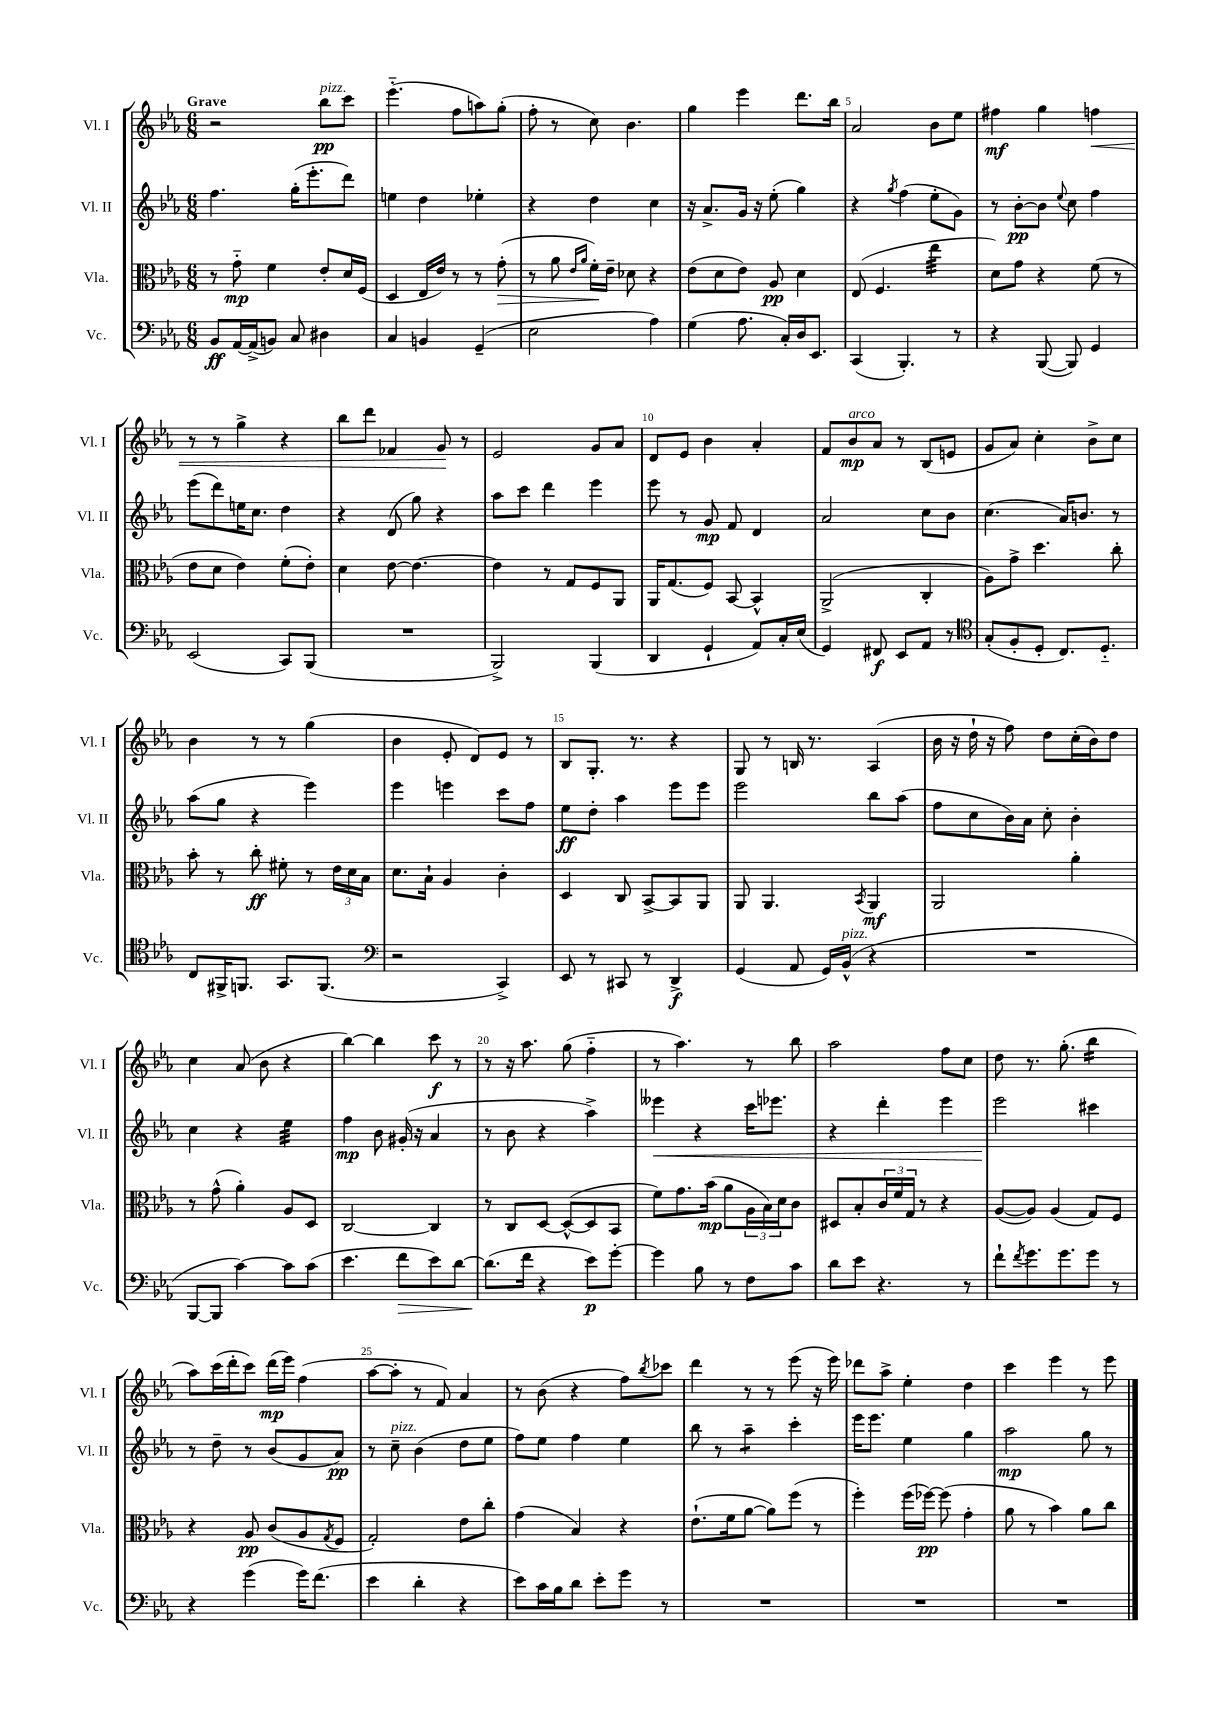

**kern	**kern	**kern	**kern
*staff4	*staff3	*staff2	*staff1
*clefF4	*clefC3	*clefG2	*clefG2
*k[b-e-a-]	*k[b-e-a-]	*k[b-e-a-]	*k[b-e-a-]
*M6/8	*M6/8	*M6/8	*M6/8
8BB-	8r	4.ff	2r
[16AA-	8g'~	.	.
(16AA-^]	.	.	.
8BB)	4f	.	.
8C	.	(16gg'	.
.	.	8.eee-'	.
4D#	8e-'	.	8bb-
.	16d	8ddd)	8ccc
.	(16F	.	.
=	=	=	=
4C	4D	4ee	(4.eee-'~
4BB	16E-	4dd	.
.	16e-)	.	.
.	8r	.	8ff
(4GG~	8r	4ee-'	8aa)
.	(8g'	.	(8gg'
=	=	=	=
2E-	8r	4r	8ff'
.	8a-	.	8r
.	16qqe-	.	.
.	16qqa-	.	.
.	16f')	4dd	8cc)
.	16e-~	.	.
.	8d-	.	4.b-
4A-)	4r	4cc	.
=	=	=	=
(4G	(8e-	16r	4gg
.	.	8.a-^	.
.	8d	.	.
8.A-	8e-)	16g	4eee-
.	.	16r	.
.	8A-	(8ee-'	.
16C')	.	.	.
16D	4d	4gg)	8.ddd
8.EE-	.	.	.
.	.	.	16bb-
=	=	=	=
(4CC	(8E-	4r	2a-
.	4.F	.	.
.	.	8qgg	.
4.BBB-')	.	(4ff	.
.	4ee-	8ee-'	8b-
8r	.	8g)	8ee-
=	=	=	=
4r	8d)	8r	4ff#
.	8g	[8b-'	.
([8BBB-	4r	8b-]	4gg
.	.	8qqee-	.
8BBB-])	.	8cc	.
4GG	(8f	4ff	4ff
.	8r	.	.
=	=	=	=
(2EE-	8e-	(8eee-	8r
.	8d	8ddd)	8r
.	4e-)	16ee	4gg^
.	.	8.cc	.
8CC)	(8f'	4dd	4r
(8BBB-	8e-')	.	.
=	=	=	=
2.r	4d	4r	8bb-
.	.	.	8ddd
.	[8e-	(8d	4f-
.	4.e-_	8gg)	.
.	.	4r	8g
.	.	.	8r
=	=	=	=
2BBB-^)	4e-]	8aa-	2e-
.	.	8ccc	.
.	8r	4ddd	.
.	8G	.	.
(4BBB-	8F	4eee-	8g
.	8AA-	.	8a-
=	=	=	=
4DD	16AA-	8eee-	8d
.	(8.G	.	.
.	.	8r	8e-
4GG`	8F)	8g	4b-
.	[8BB-	8f	.
8AA-)	4BB-^^]	4d	4a-'
16C'	.	.	.
(16E-	.	.	.
=	=	=	=
4GG)	(2AA-^	2a-	8f
.	.	.	8b-
8FF#	.	.	8a-
8EE-	.	.	8r
8AA-	4C'	8cc	(8B-
8r	.	8b-	8e
=	=	=	=
*clefC4	*	*	*
(8G'	8A-)	(4.cc	8g
8F'	8g^	.	8a-)
8D'	4.dd	.	4cc'
8.C)	.	16a-)	.
.	.	8.b	.
.	.	.	8b-^
8.D'~	.	.	.
.	8cc'	8r	8cc
=	=	=	=
8C	8b-'	(8aa-	4b-
16FF#^	8r	8gg	.
8.FF	.	.	.
.	8cc'	4r	8r
8.GG	8f#'	.	8r
.	8r	4eee-)	(4gg
(8.FF	.	.	.
.	24e-	.	.
.	24d	.	.
.	24B-	.	.
=	=	=	=
*clefF4	*	*	*
2r	8.d	4eee-	4b-
.	16B-`	.	.
.	4A-	4eee	8e-'
.	.	.	8d)
4CC^)	4c'	8ccc	8e-
.	.	8ff	8r
=	=	=	=
8EE-	4D	8ee-	8B-
8r	.	8dd'	8.G'
8CC#	8C	4aa-	.
.	.	.	8.r
8r	[8BB-^	.	.
4DD^	8BB-]	8eee-	4r
.	8AA-	8eee-	.
=	=	=	=
(4GG	8AA-	2eee-	8G
.	4.AA-	.	8r
8AA-	.	.	16B
.	.	.	8.r
16GG)	.	.	.
(16BB-^^	.	.	.
.	8qBB-	.	.
4r	4AA-	8bb-	(4A-
.	.	(8aa-	.
=	=	=	=
2.r	2AA-	8ff	16b-
.	.	.	16r
.	.	8cc	16dd`
.	.	.	16r
.	.	16b-)	8ff)
.	.	16a-	.
.	.	8cc'	8dd
.	4a-'	4b-'	(16cc'
.	.	.	16b-)
.	.	.	8dd
=	=	=	=
[8BBB-	8r	4cc	4cc
8BBB-]	(8g^^	.	.
[4c)	4a-')	4r	(8a-
.	.	.	8b-
8c]	8A-	4ee-	4r
(8c	8D	.	.
=	=	=	=
4.e-	[2C	4ff	[4bb-)
.	.	8b-	4bb-]
8f	.	(16g#'	.
.	.	16r	.
8e-)	4C]	4a-	8ccc
[8d	.	.	8r
=	=	=	=
(8.d]	8r	8r	8r
.	8C	8b-	16r
16f	.	.	8.aa-
4r	[8D	4r	.
.	(8D^^_	.	(8gg
8e-)	8D]	4aa-^)	4ff'~
[8g'	8BB-	.	.
=	=	=	=
4g]	8f)	4eee--	8r
.	8.g	.	4.aa-)
8B-	.	4r	.
.	(16b-	.	.
8r	8a-	.	.
8F	24A-	16ccc	8r
.	24B-)	.	.
.	.	8.eee-	.
.	24d	.	.
8c	8c	.	8bb-
=	=	=	=
8d	8D#	4r	2aa-
8e-	8B-'	.	.
4.r	24c	4ddd'	.
.	24f	.	.
.	24G	.	.
.	8r	.	.
.	4r	4eee-	8ff
8r	.	.	8cc
=	=	=	=
8f`	([8A-	2eee-	8dd
8qf	.	.	.
8.g	8A-])	.	8.r
.	(4A-	.	.
8.g	.	.	(8.gg'
8g	8G)	4ccc#	4bb-
8r	8F	.	.
=	=	=	=
4r	4r	8r	8aa-)
.	.	8dd~	(16ccc
.	.	.	16ddd'
(4g	8A-	8r	8ccc)
.	(8c	(8b-	(16ddd
.	.	.	16eee-)
16g)	8A-	8g	(4ff
(8.f	.	.	.
.	8qG	.	.
.	8F	8a-)	.
=	=	=	=
4e-	2G')	8r	[8aa-
.	.	8cc~	8aa-']
4d'	.	(4b-	8r
.	.	.	8f)
4r	8e-	8dd	4a-
.	8cc'	8ee-	.
=	=	=	=
8e-)	(4g	8ff)	8r
16c	.	8ee-	(8b-
16B-	.	.	.
8d	4B-)	4ff	4r
8e-'	.	.	.
8g	4r	4ee-	8ff)
.	.	.	8qbb-
8r	.	.	8ccc-
=	=	=	=
2.r	(8.e-`	8bb-	4ddd
.	.	8r	.
.	16f	.	.
.	[8a-	4aa-~	8r
.	8a-])	.	8r
.	(8ff	4ccc'	(8eee-
.	8r	.	16r
.	.	.	16eee-)
=	=	=	=
2.r	4ff')	16eee-	8ddd-
.	.	8.eee-	.
.	.	.	8aa-^
.	(16ff	4ee-	4ee-'
.	[16ff-)	.	.
.	(8ff-]	.	.
.	4g'	4gg	4dd
=	=	=	=
2.r	8a-	2aa-	4ccc
.	8r	.	.
.	4b-)	.	4eee-
.	8a-	8gg	8r
.	8cc	8r	8eee-
==	==	==	==
*-	*-	*-	*-
